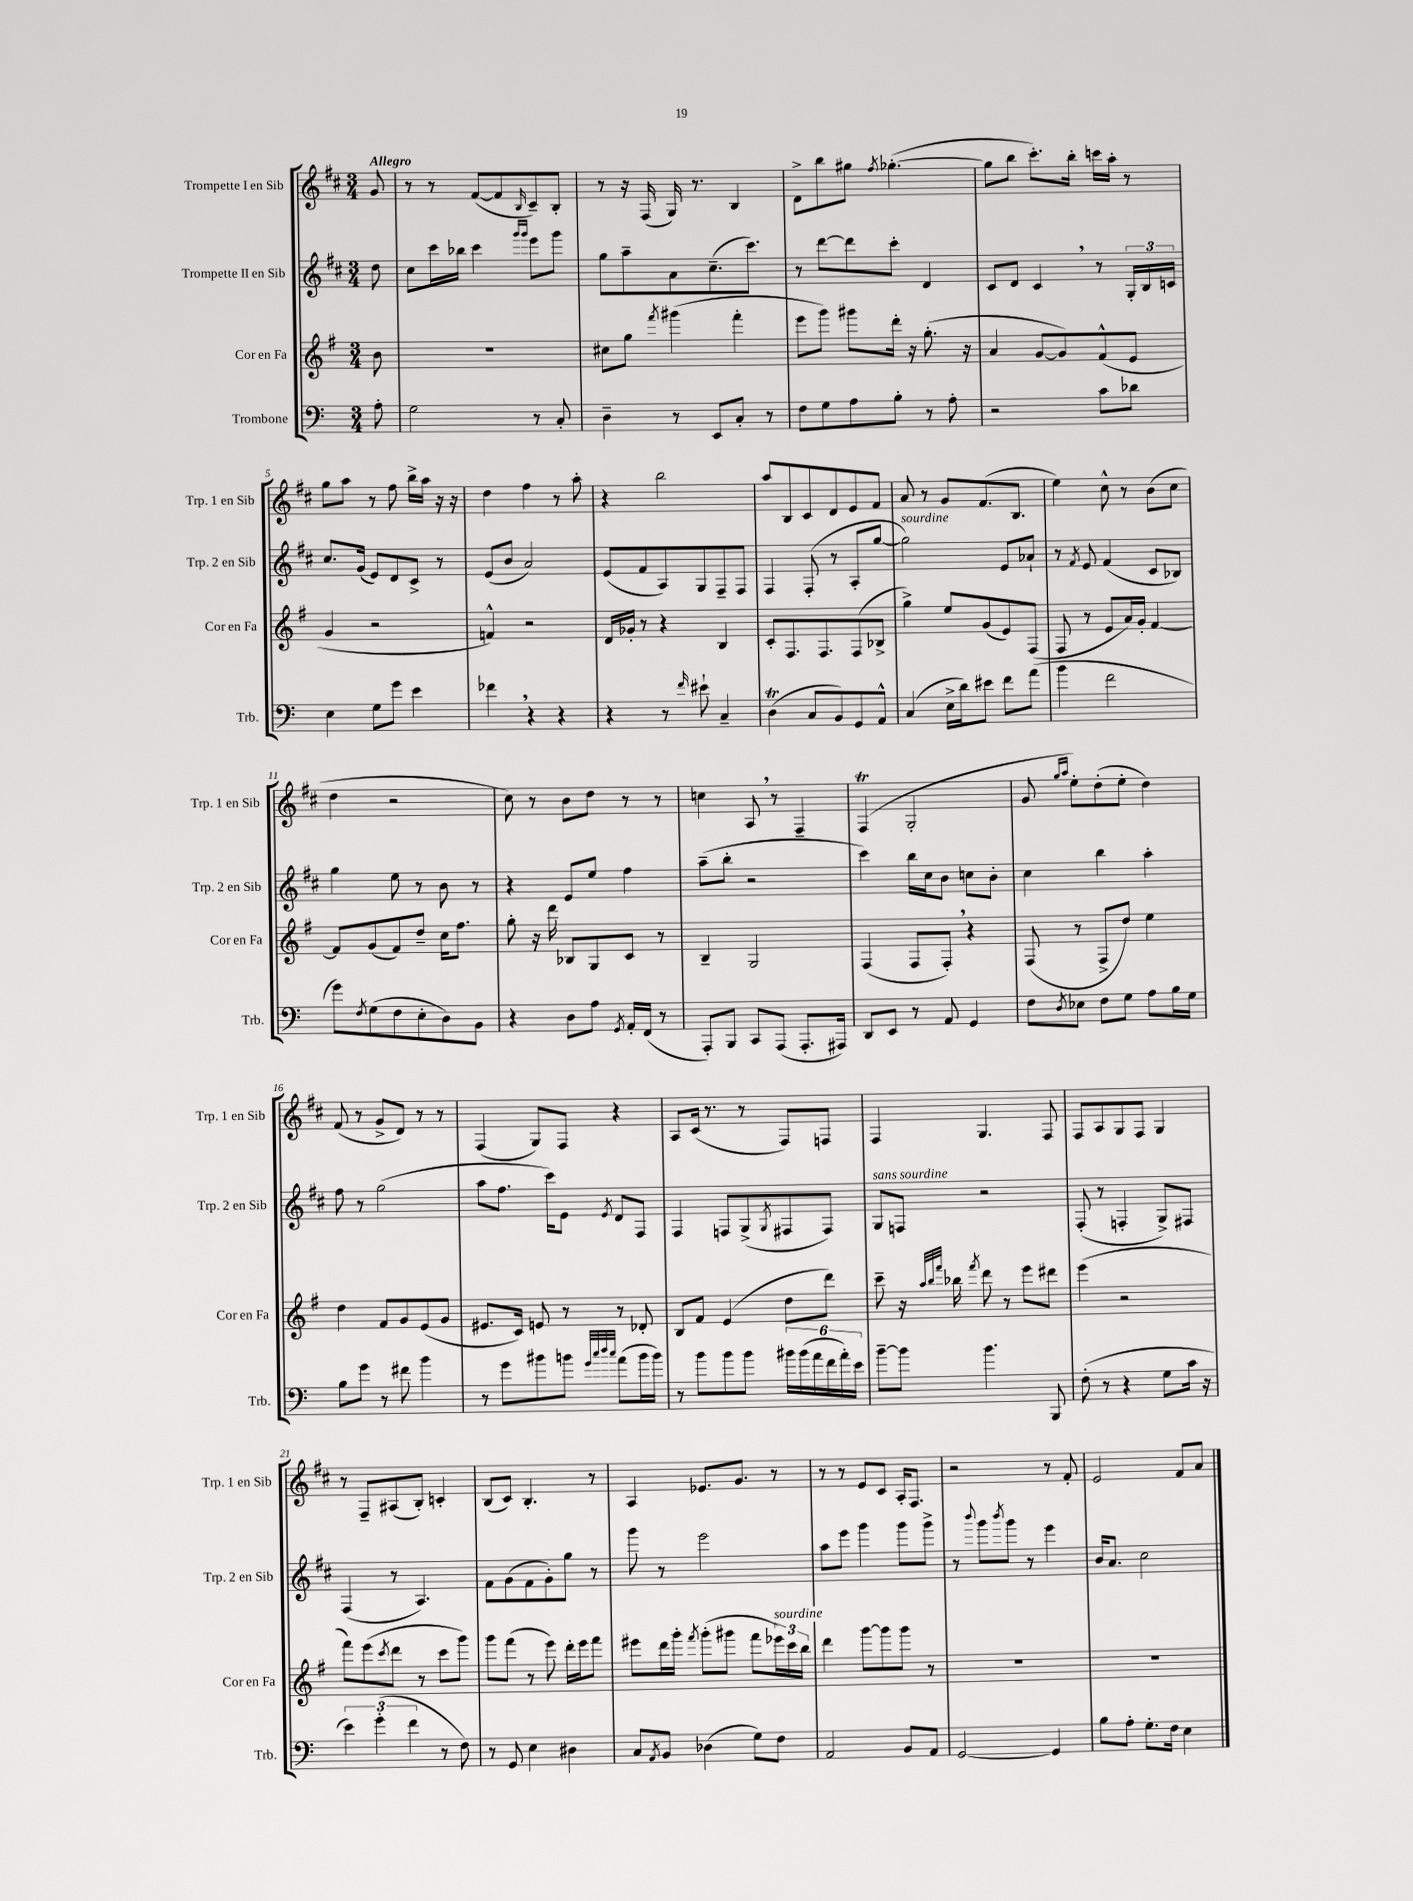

**kern	**kern	**kern	**kern
*staff4	*staff3	*staff2	*staff1
*clefF4	*clefG2	*clefG2	*clefG2
*k[]	*k[f#]	*k[f#c#]	*k[f#c#]
*M3/4	*M3/4	*M3/4	*M3/4
8A'	8b	8dd	8g
=	=	=	=
2G	2.r	8cc#	8r
.	.	16ccc#	8r
.	.	16bb-	.
.	.	4ccc#	([8f#
.	.	.	8f#]
.	.	16qqggg	.
.	.	16qqggg	16qqB
8r	.	8eee	8c#~)
8C'	.	8ggg	8B'
=	=	=	=
4D~	8cc#	8gg	8r
.	8gg	8aa~	16r
.	.	.	(16F#
.	8qfff#	.	.
8r	(4ggg#	8a	16G)
.	.	.	8.r
8EE	.	(8.cc#~	.
8C'	4fff#'	.	4B
.	.	8.ccc#)	.
8r	.	.	.
=	=	=	=
8F	8eee	8r	8d^
8G	8ggg)	[8ddd	8bb
8A	8ggg#	8ddd]	8gg#
.	.	.	8qff#
8B'	16ddd'	8ccc#'	([4.gg-'
.	16r	.	.
8r	(8.gg'	4d	.
8A'	.	.	.
.	16r	.	.
=	=	=	=
2r	4a	8c#	8gg-]
.	.	8d	8bb
.	[8g	4c#	8.ccc#')
.	8g])	.	.
.	.	.	16bb'
8c	(8f#^^	8r	16ccc
.	.	.	16aa'
8d-	8e	24G'	8r
.	.	24B	.
.	.	24c	.
=	=	=	=
4E	4g	8.cc#	8gg
.	.	.	8aa
.	.	(16g	.
8G	2r	8e)	8r
8g	.	8d	8ff#
4e	.	8c#^	16bb^
.	.	.	16aa
.	.	8r	16r
.	.	.	16r
=	=	=	=
4f-	4f^^)	(8e	4dd
.	.	8b	.
4r	2r	2a)	4ff#
4r	.	.	8r
.	.	.	8aa'
=	=	=	=
4r	16d	(8e	4r
.	16g-'	.	.
.	8r	8f#	.
8r	4r	8A)	2bb
16qqf	.	.	.
8e#`	.	8G	.
4C~	4B	8F#~	.
.	.	8F#	.
=	=	=	=
(4D	8c'	4F#	8aa
.	8.F#	.	8B
8C	.	(8F#'	8c#
.	8.F#	.	.
8BB)	.	8r	8d
8GG	(8F#	8A'	8e
8AA^^	8B-^	[8gg	8f#
=	=	=	=
(4C	4gg^)	2gg])	8a
.	.	.	8r
16E^	8ee	.	8g
16d)	.	.	.
8e#	(8g	.	(8.f#
8f	8e)	8e	.
.	.	.	8.B
(8a	(8F#	8a-`	.
=	=	=	=
4b	8F#	8r	4ee)
.	.	8qf#	.
.	8r	8e	.
2f	8e	(4f#	8cc#^^
.	16a)	.	8r
.	16g'	.	.
.	[4f#	8c#	(8b
.	.	8B-)	8cc#
=	=	=	=
8g)	8f#]	4gg	4dd
8qF	.	.	.
(8G	(8g	.	.
8F	8f#)	8ee	2r
8E'	8dd~	8r	.
8D)	16cc	8b	.
.	8.ff#	.	.
8BB	.	8r	.
=	=	=	=
4r	8gg'	4r	8cc#)
.	16r	.	8r
.	16ddd	.	.
8D	8B-	8e	8b
8A	8G	8ee	8dd
8qGG	.	.	.
16AA'	8c	4ff#	8r
(16FF	.	.	.
8r	8r	.	8r
=	=	=	=
8AAA')	4B~	(8aa~	4cc
8BBB	.	8bb'	.
8CC	2G	2r	8A
(8AAA	.	.	8r
8.AAA'	.	.	4F#~
16AAA#)	.	.	.
=	=	=	=
8DD	(4F#	4ccc#)	(4F#
8EE	.	.	.
8r	8F#	16bb	2G'
.	.	16cc#	.
8AA	8F#')	8b	.
4GG	4r	8cc	.
.	.	8b'	.
=	=	=	=
8F	(8F#	4cc#	8g
.	.	.	16qqgg
8qD	.	.	16qqaa
8E-	8r	.	8ee')
8F	8F#^	4bb	(8dd'
8G	8dd)	.	8ee'
8A	4ee	4aa'	4dd)
16B	.	.	.
16G	.	.	.
=	=	=	=
8B	4dd	8ff#	(8f#
8g	.	8r	8r
8r	8f#	(2gg	8g^
8f#	8g	.	8d)
4b	(8e	.	8r
.	8g	.	8r
=	=	=	=
8r	8.e#	8aa	(4F#
8g	.	8.ff#	.
.	16c)	.	.
8b#	8e	.	8G)
.	.	16ccc#)	.
8b	8r	8e	8F#
32qqg	.	.	.
32qqcc	.	.	.
32qqdd	.	.	.
32qqcc	.	8qe	.
(8a	8r	8d	4r
16b	8d-'	8F#	.
16b)	.	.	.
=	=	=	=
8r	8B	4F#	8A
8b	8f#	.	(16c#
.	.	.	8.r
8b	(4e	8F	.
8b	.	(8G^	8r
.	.	8qG	.
24b#	8dd	8F#	8F#)
(24b#	.	.	.
24a	.	.	.
24f	8ddd)	8F#)	8F
24a')	.	.	.
24e	.	.	.
=	=	=	=
[8b~	8ccc~	8G	4F#
8b]	16r	8F	.
.	32qqaa	.	.
.	32qqbb	.	.
.	32qqfff#	.	.
.	16bb-	.	.
.	8qfff#	.	.
4.b	8ddd	2r	4.G
.	8r	.	.
.	8eee	.	.
8BBB	8ddd#	.	8F#
=	=	=	=
(8F'	(4eee	(8F#'	8F#
8r	.	8r	8A
4r	2r	4F'	8G
.	.	.	8F#
8G	.	8G^)	4G
16c	.	8F#	.
16r	.	.	.
=	=	=	=
6e)	8fff#)	(4F#	8r
.	(8eee	.	8F#~
(6g'	.	.	.
.	8qccc	.	.
.	8ddd	8r	(8A#
6f	.	.	.
.	8r	4.A)	8B')
8r	8ccc	.	4c'
8F)	8ggg)	.	.
=	=	=	=
8r	8ggg	8f#	(8B
8GG	(8fff#	(8g	8c#)
4E	8r	8f#	4.B'
.	8eee)	8g')	.
4D#	16ddd'	8gg	.
.	16eee	.	.
.	8fff#	8r	8r
=	=	=	=
8C	8eee#	8ggg	4A
8qAA	.	.	.
8BB	16ddd	8r	.
.	16ggg'	.	.
.	8qfff#	.	.
(4D-	(8ggg'	2eee	8.e-
.	8ggg#	.	.
.	.	.	8.g
8G)	8fff#	.	.
8F	24eee-)	.	8r
.	24ccc	.	.
.	24bb	.	.
=	=	=	=
2AA	4ddd	8aa	8r
.	.	8eee	8r
.	[8ggg	4ggg	8e
.	8ggg]	.	8c#
8BB	8ggg	8ggg	16A'
.	.	.	8.F#
8AA	8r	8ggg^	.
=	=	=	=
[2GG	2.r	8r	2r
.	.	8qqbbb	.
.	.	8ggg	.
.	.	8qbbb	.
.	.	8ggg	.
.	.	8r	.
4GG]	.	4eee	8r
.	.	.	8f#'
=	=	=	=
8B	2.r	16b	2e
.	.	8.a	.
8A'	.	.	.
8.G'	.	2cc#	.
16F	.	.	.
4E	.	.	8f#
.	.	.	8a
==	==	==	==
*-	*-	*-	*-
